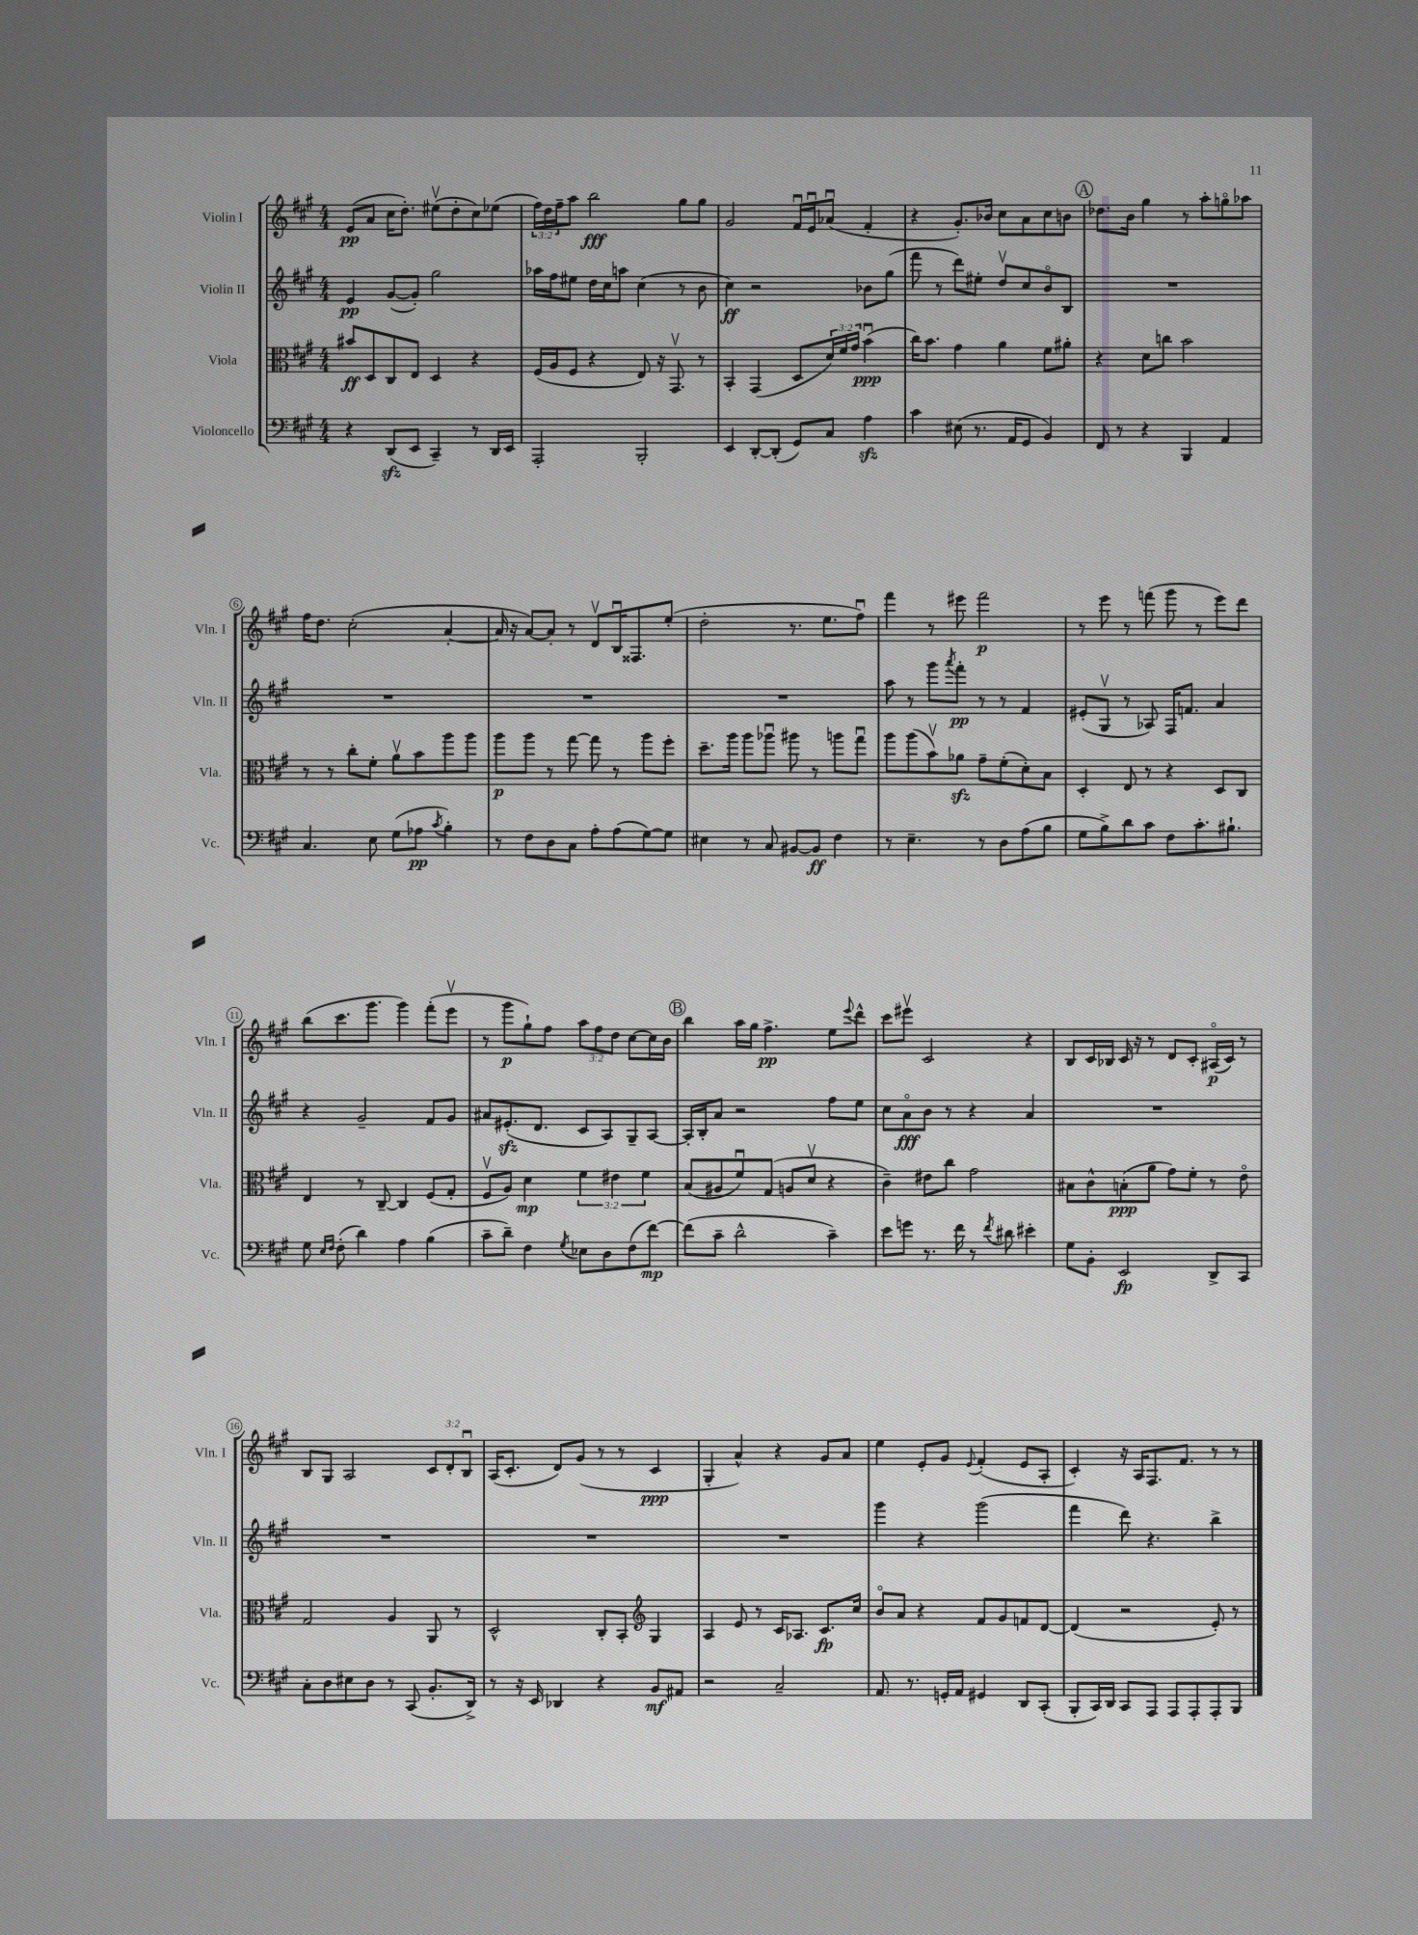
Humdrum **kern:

**kern	**kern	**kern	**kern
*staff4	*staff3	*staff2	*staff1
*clefF4	*clefC3	*clefG2	*clefG2
*k[f#c#g#]	*k[f#c#g#]	*k[f#c#g#]	*k[f#c#g#]
*M4/4	*M4/4	*M4/4	*M4/4
4r	8b#/L	4e/	(8e/L
.	8D/	.	8a/J
(8DD/L	8C#/	([8g#/L	16cc#\LK
.	.	.	8.dd'\J)
8EE/J	8E/J	8g#'/]J)	.
4CC#~/)	4D/	2gg#\	(8ee#v\L
.	.	.	8dd'\
8r	4r	.	8cc#\)
16DD/LL	.	.	(8ee-\J
16EE/JJ	.	.	.
=	=	=	=
2AAA'/	(16F#/LL	16aa-\LL	24ff#\LL)
.	.	.	24dd\
.	16A/J	16ff#\J	.
.	.	.	24ff#~\J
.	8F#/J	8ee#\J	8aa\J
.	4r	16dd\LL	2bb\
.	.	16cc#\J	.
.	.	8aa\J	.
2BBB'/	8E/)	(4cc#\	.
.	16r	.	.
.	8.GG#v/	.	.
.	.	8r	8gg#\L
.	8r	8b\	8gg#\J
=	=	=	=
4EE/	4BB'/	4cc#\)	2g#/
[8DD'/L	(4GG#/	2r	.
(8DD'/]J	.	.	.
8GG#/L)	8D/L	.	16f#u/LL
.	.	.	16eu/J
8C#/J	24d/L)	.	(8a-u/J
.	24f#/	.	.
.	24g#/JJ	.	.
4A\	(4bu\	8b-\L	4f#'/
.	.	(8gg#\J	.
=	=	=	=
4c#\	16cc#\LK)	8fff#\	4r
.	8.b\J	.	.
.	.	8r	.
(8E#\	4g#\	8ddd\L)	8.g#'/L)
8.r	.	8ee#'\J	.
.	.	.	16b-/Jk
.	4a\	8ddv/L	8cc#\L
16AA/LK	.	.	.
8GG#/J	.	8cc#/	8a\
4BB/)	8f#\L	8bo/	8cc#\
.	8a#'\J	8B/J	8b\J
=	=	=	=
8FF#/	4r	1r	8.dd-\L
8r	.	.	.
.	.	.	16b\Jk
4r	8d\L	.	4gg#\
.	8cc\J	.	.
4BBB/	2b\	.	8r
.	.	.	8aa'\L
4AA/	.	.	8ggo\
.	.	.	8aa-\J
=	=	=	=
4.C#/	8r	1r	16ff#\LK
.	.	.	8.dd\J
.	8r	.	.
.	8cc#'\L	.	(2cc#'\
8E\	8f#'\J	.	.
(8G#\L	8av\L	.	.
8A-\J	8b\	.	.
8qc#/	.	.	.
4B'\)	8aa\	.	[4a'/
.	8aa\J	.	.
=	=	=	=
8r	8aa\L	1r	16a/]
.	.	.	16r
8F#\L	8aa\J	.	[8a/L)
8D\	8r	.	8a'/]J
8C#\J	[8gg#\	.	8r
8A'\L	8gg#\]	.	8dv/L
(8A\	8r	.	16Bu/K
.	.	.	8.F##/
[8G#\)	8aa\L	.	.
8G#\]J	8ff#'\J	.	(8ee'/J
=	=	=	=
4E#\	8.dd~\L	1r	2dd'\
.	16aa\Jk	.	.
8r	8aa\L	.	.
8C#/	8aa-u\J	.	.
[8BB#/L	8aa#\	.	8.r
8BB#/]J	8r	.	.
.	.	.	8.ee\L
4F#\	8aa\L	.	.
.	8gg#u\J	.	8ff#u\J)
=	=	=	=
8r	8aa\L	8aa\	4fff#\
4.E~\	(8aa\	8r	.
.	8bv\)	8ggg#\L	8r
.	.	8qaaa/	.
.	8a-\J	8fff#'\J	8eee#\
8r	8g#~\L	8r	2fff#\
8D\L	(8f#'\	8r	.
(8A\	8d'\)	4f#/	.
8B\J	8B\J	.	.
=	=	=	=
8G#\L	4D'/	(8e#'/L	8r
8B^\)	.	8G#v/J	8eee\
8d\	8E/	8r	8r
8c#\J	8r	8A-/)	(8fff\
8F#\L	4r	16F#/LK	8ggg#\
.	.	8.f/J	.
8.c#'\	.	.	8r
.	8D/L	4a/	8eee\L)
8.B#`\J	.	.	.
.	8C#/J	.	8ddd\J
=	=	=	=
8G#\	4E/	4r	(8bb\L
16qqE/LL	.	.	.
16qqF#/JJ	.	.	.
(8F#'\	.	.	8.ccc#\
4d\)	8r	2g#~/	.
.	.	.	8.ggg#\J
.	[8C#~/	.	.
4A\	4C#/]	.	4ggg#\)
(4B\	(8F#/L	8f#/L	(8fff#'\L
.	8G#'/J	8g#/J	8eeev\J
=	=	=	=
8c#~\L	8F#v/L	8a#/L	8r
8d~\J)	8A/J)	(8.e#'/	8ggg#\L
4F#\	4d\	.	8gg#`\)
.	.	8.d/J	.
.	.	.	8ff#\J
8qG#/	.	.	.
8E-\L	6f#\	8c#/L	12aa\L
.	.	.	12ff#\
8D\	.	8A/)	.
.	6e#\	.	12dd\J
(8F#\	.	8G#~/	[8cc#\L
.	6f#\	.	.
[8f#\J)	.	[8A/J	16cc#\]L
.	.	.	16b\JJ
=	=	=	=
(8f#\]L	(8B/L	16A'/]LL	4bb\
.	.	16B'/J	.
8c#~\J	8A#/	8a/J	.
2d^^\	8f#u/)	2r	16aa\LL
.	.	.	16gg#\JJ
.	(8G#/J	.	4.ff#^\
.	8A/L	.	.
.	8dv/J	.	.
4c#~\)	4r	8ff#\L	8ee\L
.	.	.	8qqeee/
.	.	8ee\J	8ddd^^\J
=	=	=	=
8e\L	4c#~\)	8cc#\L	8ccc#\L
8g\J	.	8ao\	8eee#v\J
8.r	8e#\L	8b\J	2c#/
.	8cc#\J	8r	.
16f#\	.	.	.
8r	2g#\	4r	.
8qf#/	.	.	.
8d#\	.	.	.
4e#'\	.	4a/	4r
=	=	=	=
8G#\L	8B#\L	1r	8B/L
8BB'\J	8c#^^\	.	16c#/L
.	.	.	16B-/JJ
2EE/	(8B'\	.	16c#/
.	.	.	16r
.	8a\J	.	8r
.	8g#\L)	.	8d/L
.	8f#'\J	.	8c#'/J
8DD^/L	8r	.	(16A#o/LL
.	.	.	16c#/JJ)
8CC#/J	8eo\	.	8r
=	=	=	=
8C#'\L	2G#/	1r	8B/L
8D\	.	.	8G#/J
8E#\	.	.	2A/
8D\J	.	.	.
8r	4A/	.	.
(8CC#/	.	.	.
8.BB'/L	8AA/	.	12c#/L
.	.	.	12d'/
.	8r	.	.
.	.	.	12Bu/J
16DD^/Jk)	.	.	.
=	=	=	=
8r	2D^^/	1r	(16A/LK
.	.	.	8.c#'/J
16r	.	.	.
16EE/	.	.	.
4DD-/	.	.	8d/L)
.	.	.	(8g#/J
4r	8C#'/L	.	8r
.	8BB'/J	.	8r
*	*clefG2	*	*
8BB/L	4G#/	.	4c#/
8AA#/J	.	.	.
=	=	=	=
2r	4A/	1r	4G#'/
.	8e/	.	4a^^/)
.	8r	.	.
2C#~/	16c#/LK	.	4r
.	8.A-/J	.	.
.	8.c#/L	.	8g#/L
.	.	.	8a/J
.	16cc#/Jk	.	.
=	=	=	=
8.AA/	8bo/L	4ggg#\	4ee\
.	8a/J	.	.
8.r	.	.	.
.	4r	4r	8e'/L
16GG'/LL	.	.	8g#/J
16AA/JJ	.	.	.
.	.	.	8qqe/
4GG#/	8f#/L	(2ggg#\	(4f#'/
.	8g#/	.	.
8DD/L	8f/	.	8e/L
(8CC#'/J	[8d/J	.	8A'/J
=	=	=	=
8BBB'/L	(4d/]	4fff#\	4c#'/)
16CC#/L)	.	.	.
16DD/JJ	.	.	.
8CC#/L	2r	8ddd\)	16r
.	.	.	16A/LK
8AAA/J	.	4.r	8.F#/
8AAA/L	.	.	.
.	.	.	8.f#/J
8AAA'/	.	.	.
8AAA'/	8e'/)	4bb^\	8r
8BBB/J	8r	.	8r
==	==	==	==
*-	*-	*-	*-
